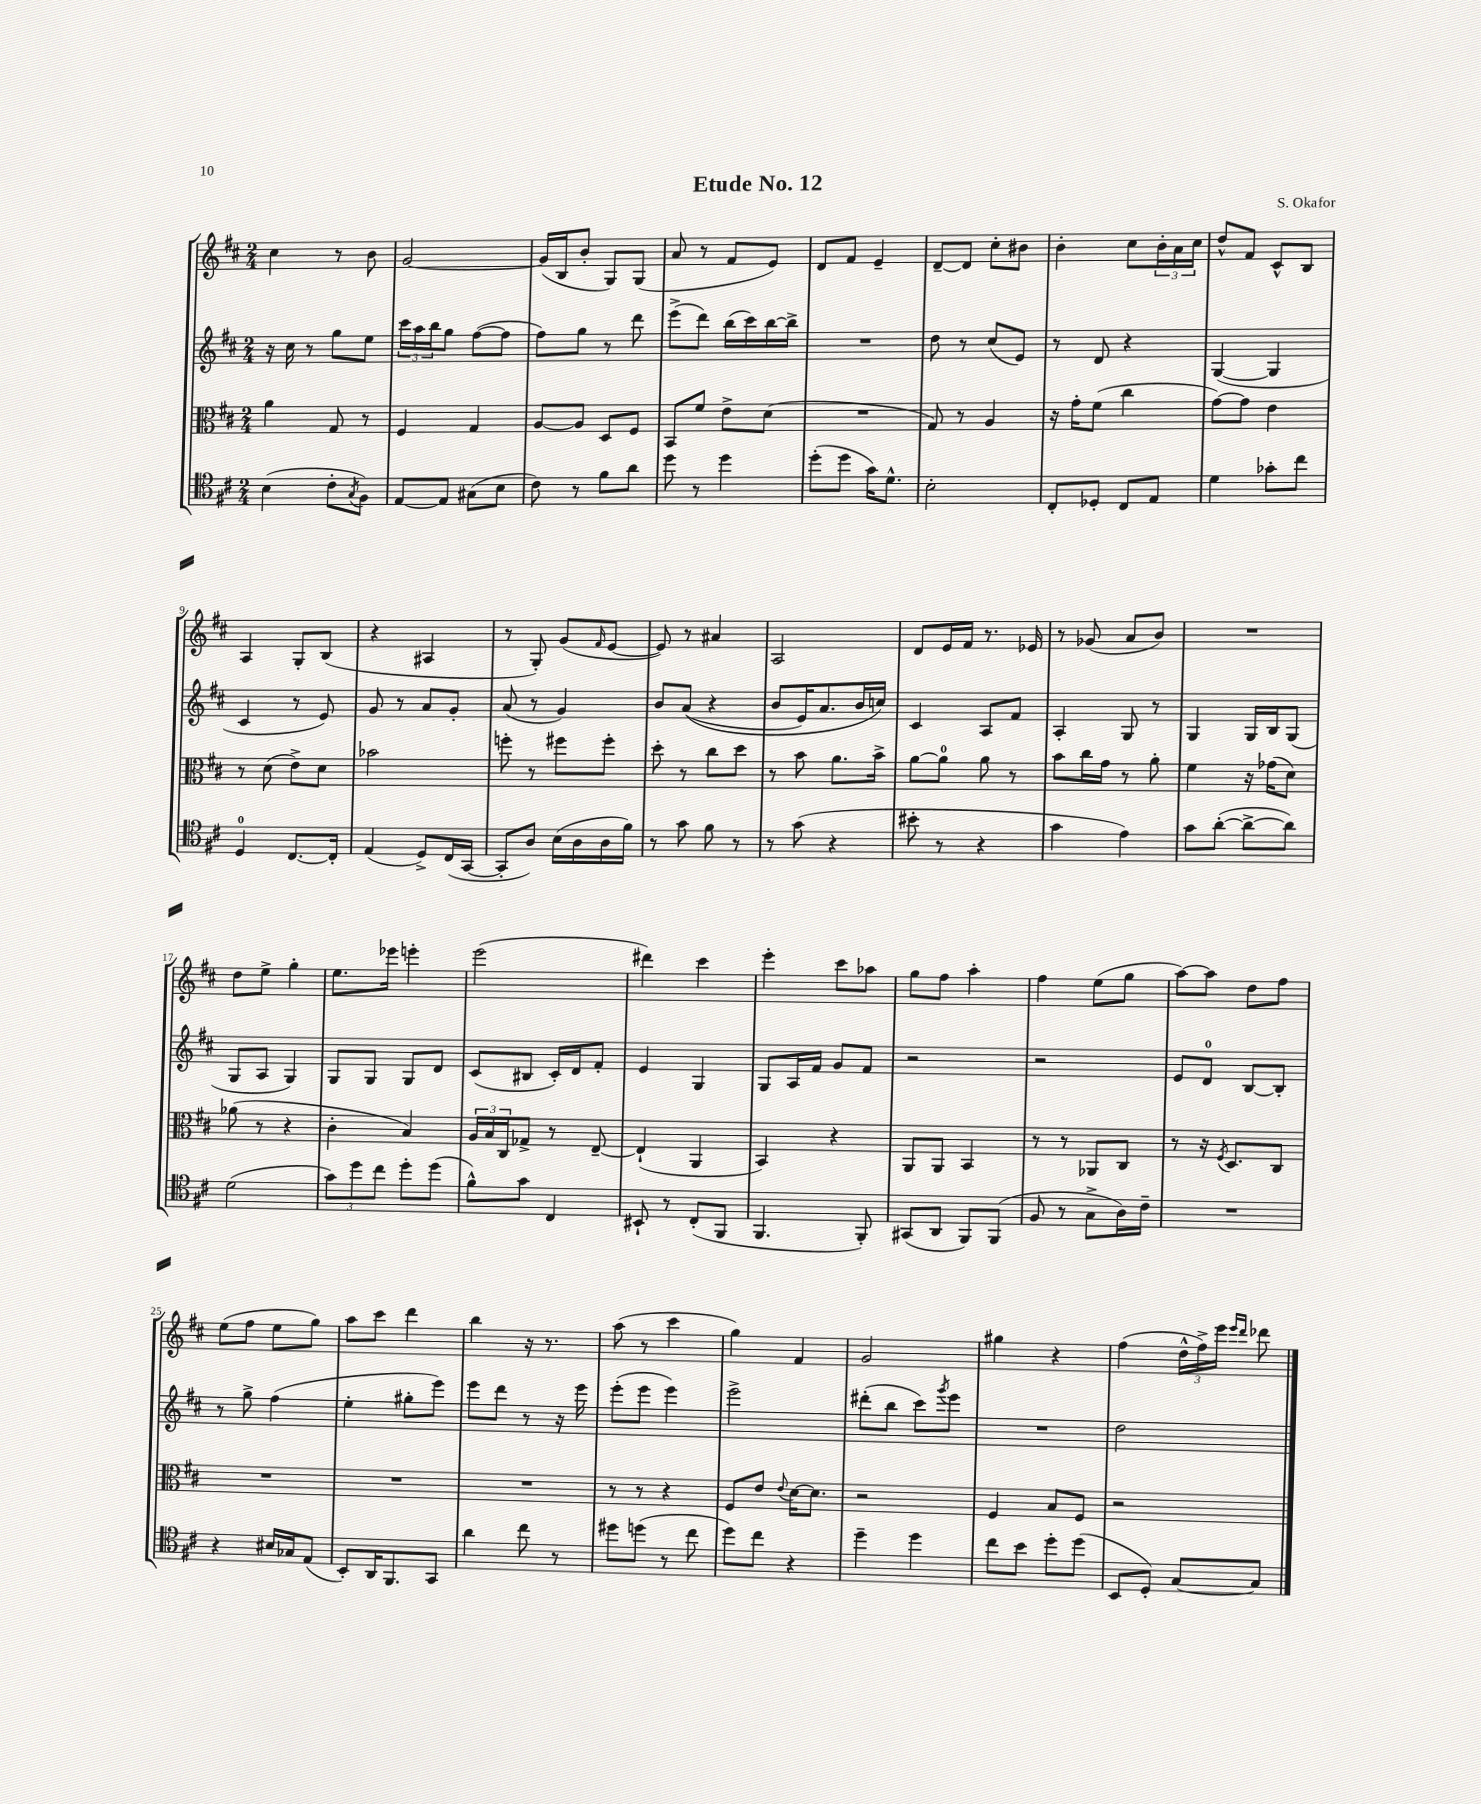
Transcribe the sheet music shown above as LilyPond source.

\header { title = "Etude No. 12" composer = "S. Okafor" }
<<
\new StaffGroup <<
\new Staff = "s0" {
    \clef treble \key d \major \numericTimeSignature \time 2/4
    cis''4 r8 b'8 |
    g'2~ |
    g'16( b16 b'8-. g8) g8( |
    a'8 r8 fis'8 e'8) |
    d'8 fis'8 e'4-- |
    d'8~-- d'8 cis''8-. bis'8 |
    b'4-. cis''8 \tuplet 3/2 { b'16-. a'16 cis''16 } |
    d''8-^ fis'8 cis'8-^ b8 |
    a4 g8-. b8( |
    r4 ais4 |
    r8 g8-.) g'8( \grace { fis'16 } e'8~ |
    e'8) r8 ais'4 |
    a2 |
    d'8 e'16 fis'16 r8. ees'16 |
    r8 ges'8( a'8 b'8) |
    R2 |
    d''8 e''8-> g''4-. |
    e''8. ees'''16 e'''4-. |
    e'''2( |
    dis'''4) cis'''4 |
    e'''4-. cis'''8 aes''8 |
    g''8 fis''8 a''4-. |
    fis''4 e''8( g''8 |
    a''8~) a''8 d''8 fis''8 |
    e''8( fis''8 e''8 g''8) |
    a''8 cis'''8 d'''4 |
    b''4 r16 r8. |
    a''8( r8 cis'''4 |
    g''4) fis'4 |
    g'2 |
    gis''4 r4 |
    fis''4( \tuplet 3/2 { d''16-^ fis''16->) e'''16 } \grace { e'''16 d'''16 } des'''8 \bar "|." |
}
\new Staff = "s1" {
    \clef treble \key d \major \numericTimeSignature \time 2/4
    r16 cis''16 r8 g''8 e''8 |
    \tuplet 3/2 { cis'''16 a''16 b''16 } g''8 fis''8~( fis''8 |
    fis''8) g''8 r8 d'''8 |
    e'''8->( d'''8) b''16( cis'''16) b''16~ b''16-> |
    R2 |
    d''8 r8 cis''8( e'8) |
    r8 d'8 r4 |
    g4~( g4 |
    cis'4 r8 e'8) |
    g'8 r8 a'8 g'8-. |
    a'8( r8 g'4) |
    b'8 a'8(\( r4 |
    b'8 e'16) a'8. b'16 c''16\) |
    cis'4 a8 fis'8 |
    a4-. g8 r8 |
    g4 g16 b16 g8( |
    g8 a8 g4) |
    g8 g8 g8 d'8 |
    cis'8( bis8 cis'16-.) d'16 fis'8-. |
    e'4 g4 |
    g8 a16 fis'16 g'8 fis'8 |
    r2 |
    r2 |
    e'8 d'8-0 b8~ b8-. |
    r8 g''8-> fis''4( |
    e''4-. gis''8-. e'''8) |
    e'''8 d'''8 r8 r16 e'''16 |
    e'''8-.( e'''8 e'''4) |
    e'''2-> |
    dis'''8-.( b''8 cis'''8) \acciaccatura { g'''8 } e'''8 |
    R2 |
    d''2 \bar "|." |
}
\new Staff = "s2" {
    \clef alto \key d \major \numericTimeSignature \time 2/4
    a'4 g8 r8 |
    fis4 g4 |
    a8~ a8 d8 fis8 |
    b,8 fis'8 e'8-> d'8( |
    R2 |
    g8) r8 a4 |
    r16 g'16-. fis'8( cis''4 |
    g'8~) g'8 e'4 |
    r8 d'8( e'8->) d'8 |
    bes'2 |
    f''8-. r8 fis''8 fis''8-. |
    d''8-. r8 cis''8 d''8 |
    r8 b'8 a'8. b'16-> |
    a'8~ a'8-0 a'8 r8 |
    b'8 cis''16 g'16 r8 a'8-. |
    fis'4 r16 ges'16( d'8) |
    aes'8( r8 r4 |
    cis'4-. b4) |
    \tuplet 3/2 { a16 b16 cis16 } ges8-> r8 e8~-- |
    e4-!( a,4 |
    b,4) r4 |
    a,8 a,8 b,4 |
    r8 r8 aes,8 cis8 |
    r8 r16 \acciaccatura { fis8 } d8. cis8 |
    R2 |
    R2 |
    R2 |
    r8 r8 r4 |
    fis8 e'8 \appoggiatura { e'8 } d'16~ d'8. |
    r2 |
    fis4 b8 fis8 |
    r2 \bar "|." |
}
\new Staff = "s3" {
    \clef tenor \key d \major \numericTimeSignature \time 2/4
    b4( cis'8-. \acciaccatura { g8 } fis8) |
    e8~ e8 gis8( b8 |
    cis'8) r8 fis'8 a'8 |
    d''8 r8 d''4 |
    d''8-.( d''8 g'16) d'8.-^ |
    b2-. |
    cis8-. des8-. cis8 e8 |
    d'4 ges'8-. cis''8 |
    d4-0 cis8.~ cis16-. |
    e4( d8->) cis16( g,16~ |
    g,8-. a8) b16( a16 a16 fis'16) |
    r8 g'8 fis'8 r8 |
    r8 g'8( r4 |
    bis'8-. r8 r4 |
    g'4 e'4) |
    g'8 a'8~-.( a'8~-> a'8) |
    d'2( |
    \tuplet 3/2 { g'8) d''8 cis''8 } d''8-. d''8( |
    fis'8-^) g'8 cis4 |
    bis,8-! r8 cis8-.( fis,8 |
    fis,4. fis,8-.) |
    gis,8( a,8 fis,8) fis,8( |
    fis8 r8 g8-> a16) cis'16-- |
    R2 |
    r4 bis16 ges16 e8( |
    b,8-.) a,16 fis,8. g,8 |
    a'4 cis''8 r8 |
    dis''8 d''8( r8 cis''8 |
    d''8) cis''8 r4 |
    d''4-- d''4 |
    cis''8 b'8 d''8-. d''8( |
    b,8 d8-.) g8~ g8 \bar "|." |
}
>>
>>
